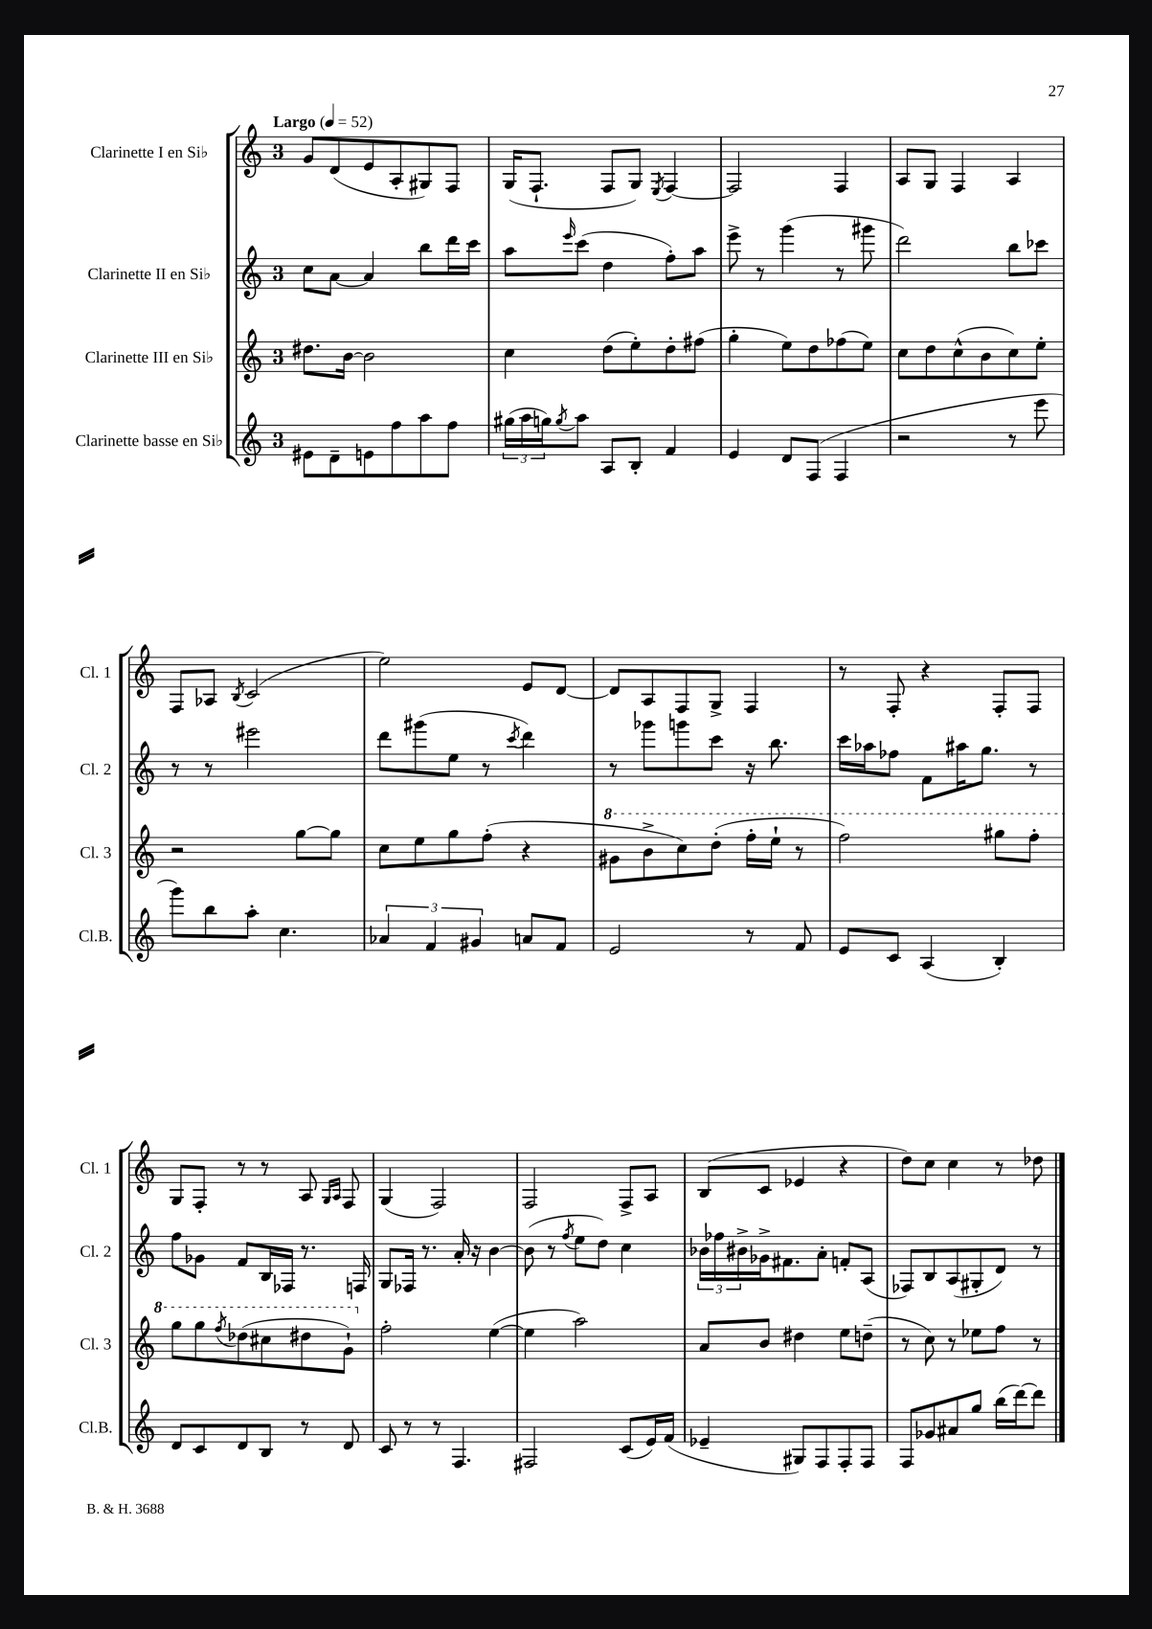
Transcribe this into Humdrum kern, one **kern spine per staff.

**kern	**kern	**kern	**kern
*staff4	*staff3	*staff2	*staff1
*clefG2	*clefG2	*clefG2	*clefG2
*k[]	*k[]	*k[]	*k[]
*M3/4	*M3/4	*M3/4	*M3/4
*MM52	*MM52	*MM52	*MM52
8e#	8.dd#	8cc	8g
8d~	.	[8a	(8d
.	[16b	.	.
8e	2b]	4a]	8e
8ff	.	.	8A'
8aa	.	8bb	8G#)
8ff	.	16ddd	8F
.	.	16ccc	.
=	=	=	=
(24gg#	4cc	8aa	(16G
24aa	.	.	.
.	.	.	8.F`
24gg)	.	.	.
8qgg	.	16qqeee	.
8aa	.	(8ccc	.
8A	(8dd	4dd	8F
8B'	8ee')	.	8G)
.	.	.	8qE
4f	8dd'	8ff')	[4F
.	(8ff#	8aa	.
=	=	=	=
4e	4gg'	8eee^	2F]
.	.	8r	.
8d	8ee)	(4ggg	.
(8F	8dd	.	.
4F	(8ff-	8r	4F
.	8ee)	8ggg#	.
=	=	=	=
2r	8cc	2ddd)	8A
.	8dd	.	8G
.	(8cc^^	.	4F
.	8b	.	.
8r	8cc)	8bb	4A
8eee	8ee'	8ccc-	.
=	=	=	=
8ggg)	2r	8r	8F
8bb	.	8r	8A-
.	.	.	8qB
8aa'	.	2eee#	(2c
4.cc	.	.	.
.	[8gg	.	.
.	8gg]	.	.
=	=	=	=
6a-	8cc	8ddd	2ee)
.	8ee	(8ggg#	.
6f	.	.	.
.	8gg	8ee	.
6g#	.	.	.
.	(8ff'	8r	.
.	.	8qccc	.
8a	4r	4ddd)	8e
8f	.	.	[8d
=	=	=	=
2e	8gg#	8r	8d]
.	8bb^	8ggg-	8A
.	8ccc)	8ggg	8F
.	(8ddd'	8ccc	8G^
8r	16fff'	16r	4F
.	16eee`	8.bb	.
8f	8r	.	.
=	=	=	=
8e	2fff)	16ccc	8r
.	.	16aa-	.
8c	.	8ff-	8F'
(4A	.	8f	4r
.	.	16aa#	.
.	.	8.gg	.
4B')	8ggg#	.	8F'
.	8fff'	8r	8F
=	=	=	=
8d	8ggg	8ff	8G
8c	8ggg	8g-	8F'
.	8qfff	.	.
8d	(8ddd-	8f	8r
8B	8ccc#	16B	8r
.	.	16F-	.
8r	8ddd#	8.r	8A
.	.	.	16qqG
.	.	.	16qqA
8d	8gg`)	.	8F
.	.	16F	.
=	=	=	=
8c	2ff'	8G	(4G
8r	.	16F-	.
.	.	8.r	.
8r	.	.	2F)
4.F	.	16a'	.
.	.	16r	.
.	([4ee	[4b	.
=	=	=	=
2F#	4ee]	(8b]	2F
.	.	8r	.
.	.	8qff	.
.	2aa)	8ee	.
.	.	8dd)	.
(8c	.	4cc	8F^
16e)	.	.	8A
(16f	.	.	.
=	=	=	=
4e-~	8a	24b-	(8B
.	.	24ff-	.
.	.	24b#^	.
.	8b	16g-^	8c
.	.	8.f#	.
8G#)	4dd#	.	4e-
8F	.	8a'	.
8F'	8ee	8f'	4r
8F	(8dd~	(8A	.
=	=	=	=
8F	8r	8F-)	8dd)
8g-	8cc)	8B	8cc
8a#	8r	(8A	4cc
8gg	8ee-	8G#'	.
(16bb	8ff	8d)	8r
[16ddd)	.	.	.
8ddd]	8r	8r	8dd-
==	==	==	==
*-	*-	*-	*-
